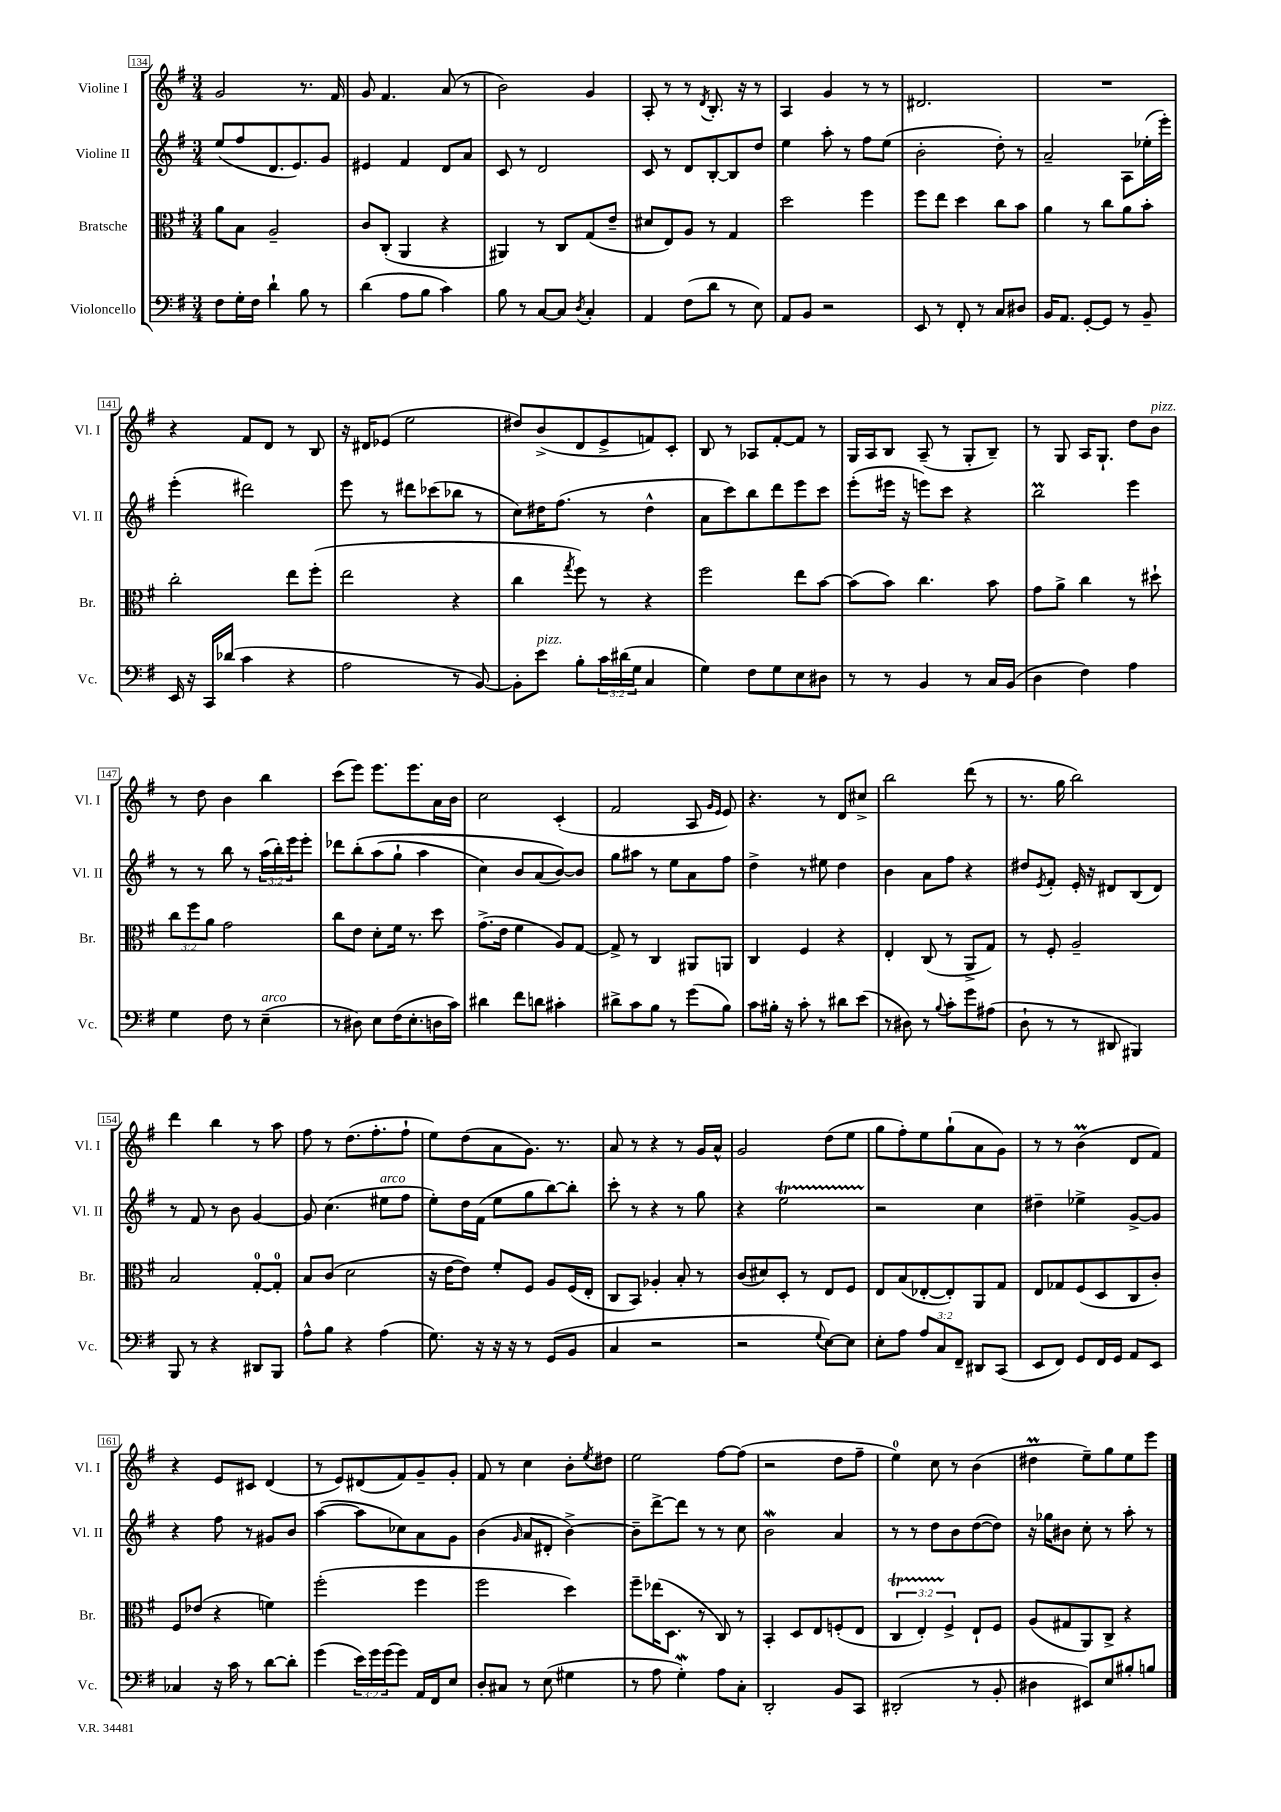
<<
\new StaffGroup <<
\new Staff = "s0" \with { instrumentName = "Violine I" shortInstrumentName = "Vl. I" } {
    \clef treble \key g \major \numericTimeSignature \time 3/4
    g'2 r8. fis'16 |
    g'8 fis'4. a'8( r8 |
    b'2) g'4 |
    a8-. r8 r8 \acciaccatura { d'8 } b8.-. r16 r8 |
    a4 g'4 r8 r8 |
    dis'2. |
    R2. |
    r4 fis'8 d'8 r8 b8 |
    r16 dis'16 ees'8( e''2 |
    dis''8) b'8->( d'8 e'8-> f'8) c'8-. |
    b8 r8 aes8 fis'8~-. fis'8 r8 |
    g16 a16 b8 a8--( r8 g8-. b8--) |
    r8 g8 a16 g8.-! d''8 b'8^\markup { \italic "pizz." } |
    r8 d''8 b'4 b''4 |
    c'''8( e'''8) e'''8. e'''8. a'16 b'16 |
    c''2 c'4-.( |
    fis'2 a8 \grace { g'16 e'16 } e'8) |
    r4. r8 d'8 cis''8-> |
    b''2 d'''8( r8 |
    r8. g''16 b''2) |
    d'''4 b''4 r8 a''8 |
    fis''8 r8 d''8.( fis''8.-. fis''8-! |
    e''8) d''8( a'8 g'8.) r8. |
    a'8 r8 r4 r8 g'16 a'16-^ |
    g'2 d''8( e''8 |
    g''8 fis''8-.) e''8 g''8-!( a'8 g'8) |
    r8 r8 b'4\prall( d'8 fis'8) |
    r4 e'8 cis'8 d'4( |
    r8 e'8) dis'8( fis'8) g'8-- g'8-. |
    fis'8 r8 c''4 b'8-. \acciaccatura { e''8 } dis''8 |
    e''2 fis''8~ fis''8( |
    r2 d''8 fis''8-- |
    e''4-0) c''8 r8 b'4( |
    dis''4\prall e''8--) g''8 e''8 e'''8 \bar "|." |
}
\new Staff = "s1" \with { instrumentName = "Violine II" shortInstrumentName = "Vl. II" } {
    \clef treble \key g \major \numericTimeSignature \time 3/4 \override Staff.TupletNumber.text = #tuplet-number::calc-fraction-text
    e''8( fis''8 d'8. e'8.) g'8 |
    eis'4 fis'4 d'8 a'8 |
    c'8 r8 d'2 |
    c'8 r8 d'8 b8~-. b8 d''8 |
    e''4 a''8-. r8 fis''8 e''8( |
    b'2-. d''8-.) r8 |
    a'2-- a8 ees''16-.( e'''16-.) |
    e'''4-.( dis'''2) |
    e'''8 r8 dis'''8 ces'''8( bes''8 r8 |
    c''8) dis''16 fis''8.( r8 dis''4-^ |
    a'8 c'''8) b''8 d'''8 e'''8 c'''8 |
    e'''8-.( eis'''16 r16 e'''8) c'''8 r4 |
    b''2\prall e'''4 |
    r8 r8 b''8 r8 \tuplet 3/2 { a''16( b''16-.) e'''16 } e'''8-. |
    des'''8 b''8-.\( a''8( g''8-! a''4 |
    c''4) b'8 a'8( b'8~)\) b'8 |
    g''8 ais''8 r8 e''8 a'8 fis''8 |
    d''4-> r8 eis''8 d''4 |
    b'4 a'8 fis''8 r4 |
    dis''8 \acciaccatura { e'8 } fis'8-. e'16-. r16 dis'8 b8( dis'8) |
    r8 fis'8 r8 b'8 g'4~ |
    g'8 c''4.( eis''8^\markup { \italic "arco" } fis''8 |
    e''8-.) d''16 fis'16( e''8 g''8 b''8~) b''8-. |
    c'''8-. r8 r4 r8 g''8 |
    r4 e''2\startTrillSpan |
    r2\stopTrillSpan c''4 |
    dis''4-- ees''4-> g'8~-> g'8 |
    r4 fis''8 r8 gis'8 b'8 |
    a''4~( a''8 ces''8) a'8 g'8 |
    b'4( \grace { g'16 } a'8 dis'8-. b'4~->) |
    b'8-- d'''8~-> d'''8 r8 r8 c''8 |
    b'2\mordent a'4 |
    r8 r8 d''8 b'8 d''8~( d''8) |
    r16 ges''16 bis'8 c''8-. r8 a''8-. r8 \bar "|." |
}
\new Staff = "s2" \with { instrumentName = "Bratsche" shortInstrumentName = "Br." } {
    \clef alto \key g \major \numericTimeSignature \time 3/4 \override Staff.TupletNumber.text = #tuplet-number::calc-fraction-text
    a'8 b8 a2-- |
    c'8 c8-.( a,4 r4 |
    ais,4) r8 c8 g8( e'8-- |
    dis'8 e8) a8 r8 g4 |
    d''2 fis''4 |
    fis''8 e''8 d''4 c''8 b'8 |
    a'4 r8 c''8 a'8 b'8-. |
    c''2-. e''8 fis''8-.( |
    e''2 r4 |
    c''4 \acciaccatura { g''8 } fis''8) r8 r4 |
    fis''2 e''8 b'8~ |
    b'8( b'8) c''4. b'8 |
    g'8 a'8-> c''4 r8 dis''8-! |
    \tuplet 3/2 { c''8 fis''8 a'8 } g'2 |
    c''8 e'8 d'8-. fis'16 r8. d''8 |
    g'8.->( e'16 fis'4 a8) g8~ |
    g8-> r8 c4 ais,8 a,8 |
    c4 fis4 r4 |
    e4-. c8( r8 a,8-> g8) |
    r8 fis8-. a2-- |
    b2 g8-0~-. g8-0-. |
    b8 c'8( d'2 |
    r16 e'16~ e'8) fis'8-. fis8 a8 fis16( e16-. |
    c8 b,8) aes4-. b8-. r8 |
    c'8( dis'8) d8-. r8 e8 fis8 |
    e8 b8( ees8~-. ees8-.) a,8 g8 |
    e8 ges8 fis8( d8 c8 c'8-.) |
    fis8 ees'8( r4 f'4) |
    fis''2-.( fis''4 |
    fis''2 d''4) |
    fis''8-- ees''16( d8. r8 c8) r8 |
    b,4-. d8 e8 f8-.( e8 |
    \tuplet 3/2 { c4\startTrillSpan e4-.) fis4->\stopTrillSpan } e8-! fis8 |
    a8( gis8 a,8) c8-> r4 \bar "|." |
}
\new Staff = "s3" \with { instrumentName = "Violoncello" shortInstrumentName = "Vc." } {
    \clef bass \key g \major \numericTimeSignature \time 3/4 \override Staff.TupletNumber.text = #tuplet-number::calc-fraction-text
    fis8 g16-. fis16 d'4-! b8 r8 |
    d'4( a8 b8 c'4) |
    b8 r8 c8~ c8 \acciaccatura { d8 } c4-. |
    a,4 fis8( d'8 r8 e8) |
    a,8 b,8 r2 |
    e,8 r8 fis,8-. r8 c8 dis8 |
    b,16 a,8. g,8~-. g,8 r8 b,8-- |
    e,16 r16 c,16 des'16( c'4 r4 |
    a2 r8 b,8~) |
    b,8-. e'8^\markup { \italic "pizz." } b8-. \tuplet 3/2 { c'16 dis'16( g16 } c4 |
    g4) fis8 g8 e8 dis8 |
    r8 r8 b,4 r8 c16 b,16( |
    d4 fis4) a4 |
    g4 fis8 r8 e4--^\markup { \italic "arco" }( |
    r8 dis8) e8 fis16( e8.-. d16 c'16) |
    dis'4 fis'8 d'8 cis'4-. |
    dis'8-> c'8 b8 r8 g'8( b8) |
    c'8 bis16-. r16 c'8-. r8 dis'8 e'8( |
    r8 dis8) r8 \appoggiatura { b8 } c'8-. g'8 ais8( |
    d8-! r8 r8 dis,8 bis,,4) |
    b,,8 r8 r4 dis,8 b,,8 |
    a8-^ b8 r4 a4( |
    g8.) r16 r16 r16 r8 g,8( b,8 |
    c4 r2 |
    r2 \appoggiatura { g8 } e8~) e8 |
    e8-. a8 \tuplet 3/2 { a8 c8 fis,8-- } dis,8 c,8( |
    e,8 fis,8) g,8 fis,16 g,16 a,8 e,8 |
    ces4 r16 c'16 r8 d'8~ d'8-. |
    g'4( \tuplet 3/2 { e'16) g'16 g'16( } g'8) a,16 fis,16 e8 |
    d8-. cis8 r8 e8( gis4 |
    r8 a8 g4-.\mordent) a8 c8-. |
    d,2-. b,8 c,8 |
    dis,2-.( r8 b,8-. |
    dis4 eis,8) e8 bis8-. b8 \bar "|." |
}
>>
>>
\layout { \context { \Score currentBarNumber = #134 \override BarNumber.stencil = #(make-stencil-boxer 0.1 0.3 ly:text-interface::print) } }
